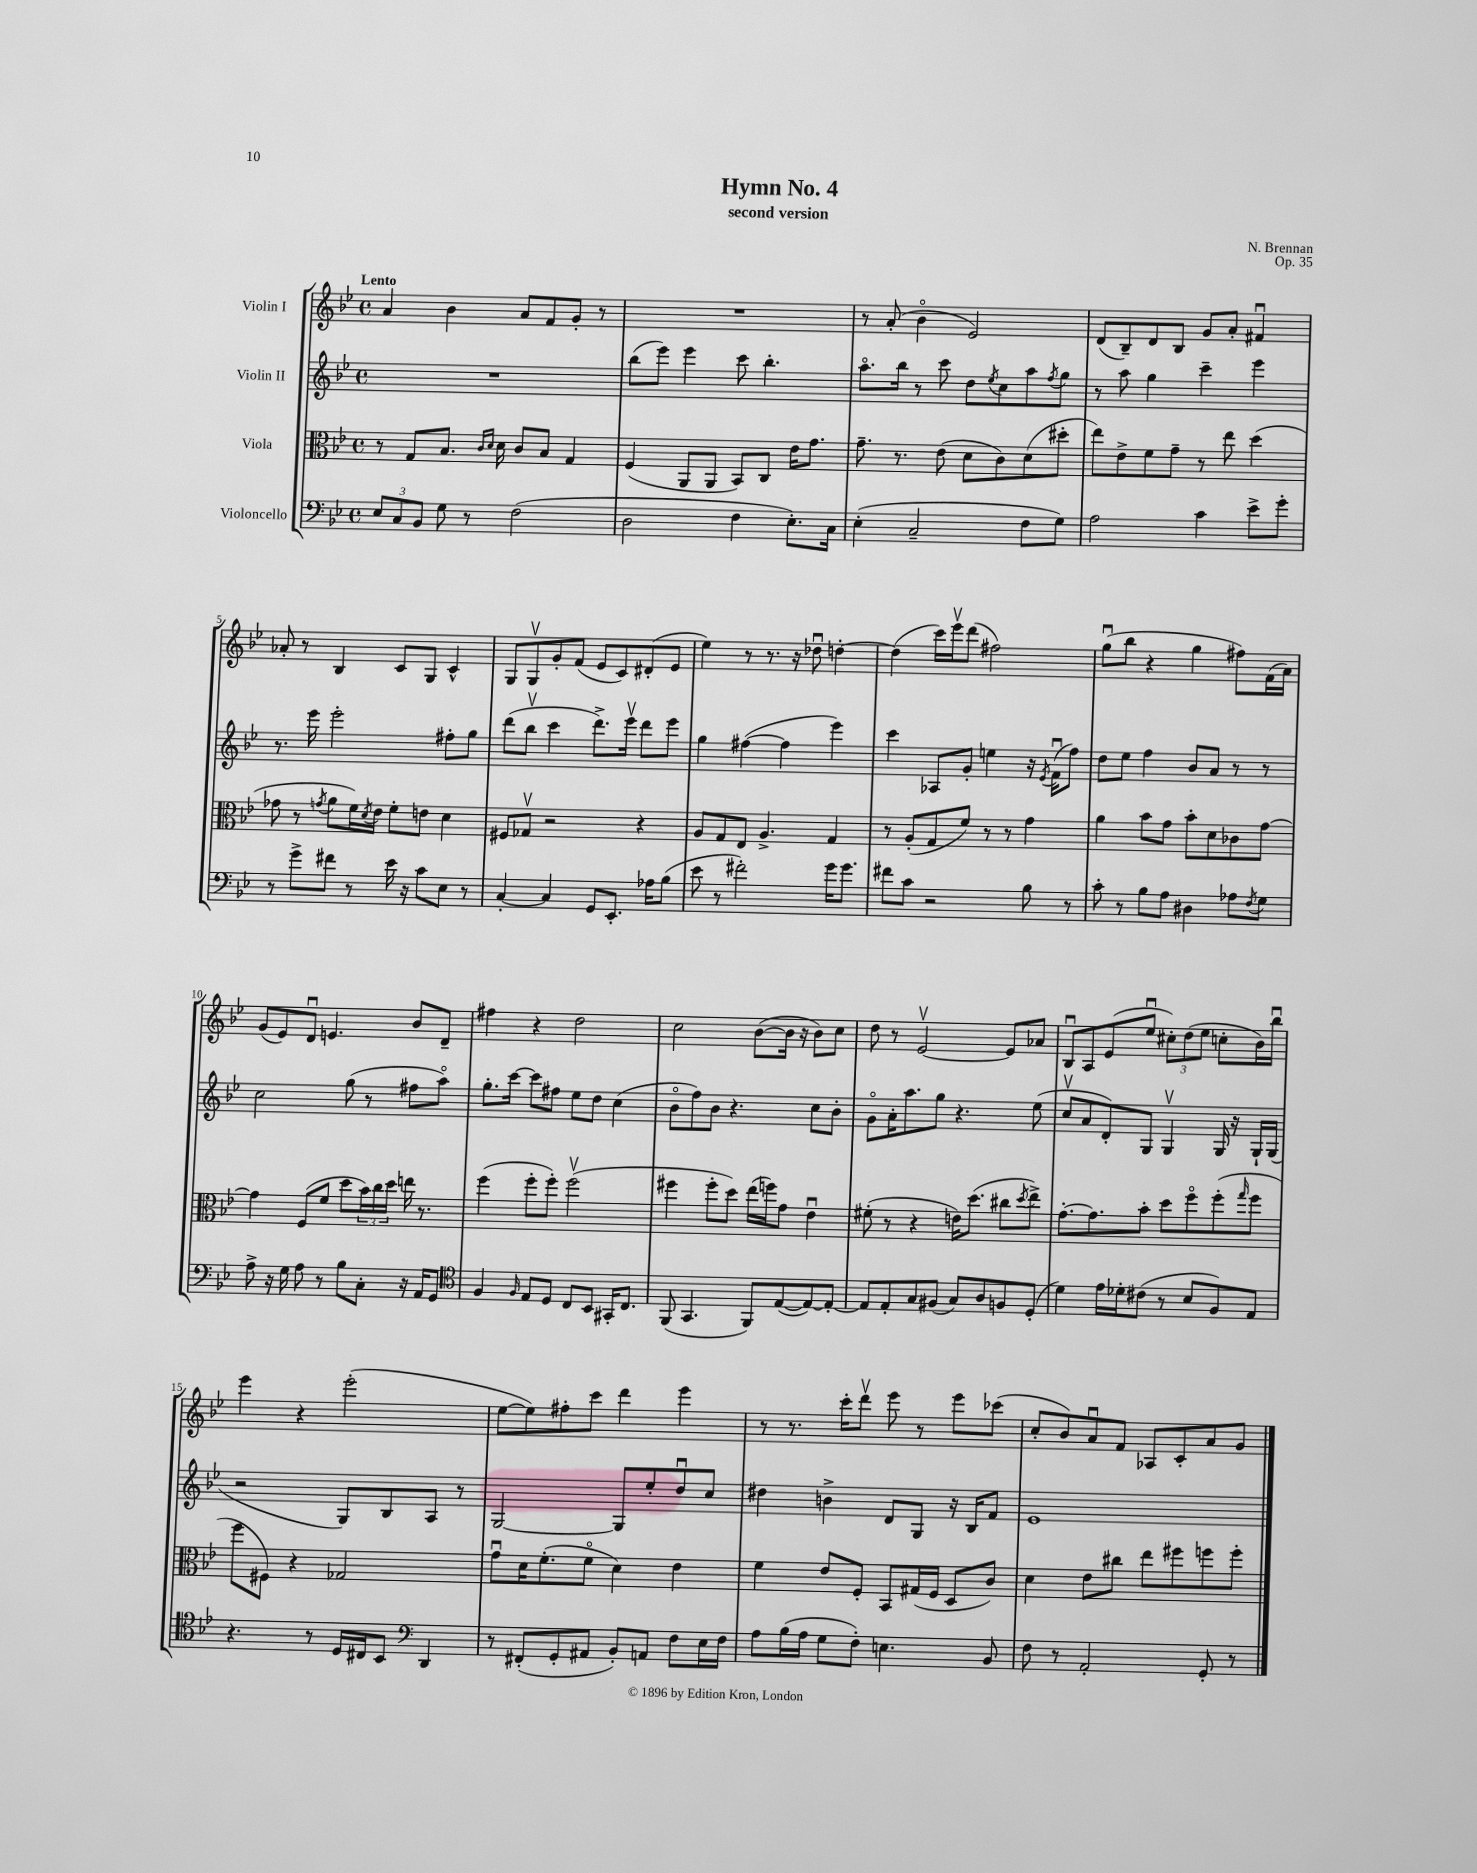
\header { title = "Hymn No. 4" composer = "N. Brennan" subtitle = "second version" opus = "Op. 35" }
<<
\new StaffGroup <<
\new Staff = "s0" \with { instrumentName = "Violin I" } {
    \clef treble \key bes \major \defaultTimeSignature \time 4/4 \tempo "Lento"
    a'4 bes'4 a'8 f'8 g'8-. r8 |
    R1 |
    r8 a'8-.( bes'4\flageolet ees'2) |
    d'8( bes8--) d'8 bes8 g'8 a'8-. fis'4\downbow |
    aes'8-. r8 bes4 c'8 g8 c'4-^ |
    g8 g8\upbow g'8-. f'8( ees'8 c'8) dis'8-.( ees'8 |
    ees''4) r8 r8. r16 des''8\downbow d''4~-. |
    d''4( c'''16) ees'''16\upbow d'''8( fis''2) |
    g''8\downbow( bes''8 r4 g''4 fis''8) f'16( a'16) |
    g'8( ees'8) d'8\downbow e'4. bes'8 d'8-- |
    fis''4 r4 d''2 |
    c''2 bes'8~( bes'16 r16 bes'8) c''8 |
    d''8 r8 ees'2~\upbow ees'8 aes'8 |
    bes8\downbow a8 ees'8( ees''8\downbow \tuplet 3/2 { cis''8-.) d''8( ees''8 } c''8-. bes'16) bes''16\downbow |
    ees'''4 r4 ees'''2-.( |
    ees''8~ ees''8) fis''8-. c'''8 d'''4 ees'''4 |
    r8 r8. c'''16-. d'''8\upbow ees'''8 r8 ees'''8 ces'''8( |
    c''8-. bes'8) a'8\downbow f'8 aes8 c'8-. a'8 g'8 \bar "|." |
}
\new Staff = "s1" \with { instrumentName = "Violin II" } {
    \clef treble \key bes \major \defaultTimeSignature \time 4/4
    R1 |
    bes''8( ees'''8) ees'''4 c'''8 bes''4.-. |
    a''8.\flageolet bes''16 r8 c'''8 d''8 \acciaccatura { ees''8 } c''8 a''8 \acciaccatura { f''8 } g''8 |
    r8 a''8 g''4 c'''4-- ees'''4 |
    r8. ees'''16 ees'''2-. fis''8-. g''8 |
    d'''8( bes''8\upbow c'''4 d'''8.->) ees'''16\upbow d'''8 ees'''8 |
    g''4 fis''4~( fis''4 ees'''4) |
    c'''4 aes8 g'8-. e''4 r16 \acciaccatura { ees'8 } f'16\downbow( f''8) |
    d''8 ees''8 f''4 bes'8 a'8 r8 r8 |
    c''2 g''8( r8 fis''8 a''8\flageolet) |
    g''8.-. c'''16~ c'''8 fis''8 ees''8 d''8 c''4( |
    bes'8\flageolet f''8) bes'8 r4. c''8 bes'8-. |
    g'8\flageolet a'16-. a''8. g''8 r4. ees''8( |
    c''8\upbow a'8 d'8-.) g8 g4\upbow g16 r16 g16-! g16( |
    r2 g8) bes8 a8 r8 |
    g2~ g8 ees''8-. d''8\downbow c''8 |
    dis''4 b'4-> d'8 g8 r16 bes16 f'8 |
    ees'1 \bar "|." |
}
\new Staff = "s2" \with { instrumentName = "Viola" } {
    \clef alto \key bes \major \defaultTimeSignature \time 4/4
    r8 g8 bes8. \grace { c'16 d'16 } d'16 c'8 bes8 g4 |
    f4( a,8 a,8 bes,8) c8 ees'16 g'8. |
    g'8.-- r8. ees'8( d'8 c'8) d'8( dis''8-. |
    ees''8) ees'8-> f'8 g'8-- r8 ees''8 d''4( |
    ges'8 r8 \acciaccatura { g'8 } a'8 f'16) \acciaccatura { d'8 } ees'16 f'8-. e'8 d'4 |
    fis8 ges8\upbow r2 r4 |
    a8 g8 ees8 a4.-> g4 |
    r8 a8-.( g8 f'8) r8 r8 g'4 |
    a'4 bes'8 g'8 bes'8-. d'8 ces'8 g'8~ |
    g'4 f8( f'8 d''8 \tuplet 3/2 { bes'16) c''16 d''16 } e''16 r8. |
    f''4( f''8-. f''8-.) f''2\upbow( |
    fis''4 fis''8-. d''8) ees''16( f''16) g'8 ees'4\downbow |
    fis'8-.( r8 r4 e'16) d''8.( cis''8 \acciaccatura { d''8 } ees''8->) |
    g'8.~-. g'8. bes'8-. d''8 f''8\flageolet f''8-.( \grace { g''16 } f''8 |
    f''8 fis8) r4 ges2 |
    g'8\downbow d'16 f'8.-.( f'8\flageolet d'4) ees'4 |
    f'4 ees'8 f8-. bes,8 gis16( f16 d8 c'8) |
    d'4 ees'8 cis''8 ees''8 fis''8 f''8 f''8-. \bar "|." |
}
\new Staff = "s3" \with { instrumentName = "Violoncello" } {
    \clef bass \key bes \major \defaultTimeSignature \time 4/4
    \tuplet 3/2 { ees8 c8 bes,8 } g8 r8 f2( |
    d2 f4 ees8.-.) c16 |
    ees4-.( c2-- f8 g8) |
    a2 c'4 ees'8-> g'8-. |
    r8 g'8-> fis'8 r8 ees'16 r16 c'8 ees8 r8 |
    c4~-. c4 g,8 ees,8.-. aes16 bes8( |
    ees'8 r8 fis'2-.) g'16 g'8. |
    fis'8 c'8 r2 bes8 r8 |
    c'8-. r8 bes8 a8 dis4 aes8 \acciaccatura { f8 } g8 |
    a8-> r16 g16 a8 r8 bes8 c8-. r16 a,16 g,8 |
    \clef tenor f4 \grace { f16 } ees8 d8 c8 bes,8 gis,16-. c8. |
    f,8( g,4. f,8) ees8~( ees8~) ees8~-. |
    ees8 ees8-. g8 fis8( g8) a8 f8 d8-.( |
    d'4) ees'16 des'16-. cis'8( r8 bes8 f8) ees8 |
    r4. r8 d16 cis16 bes,8 \clef bass d,4 |
    r8 fis,8-.( g,8-. ais,8 bes,8-.) a,8 f8 ees16 f16 |
    a8 bes16( a16 g8 f8-.) e4. bes,8 |
    f8 r8 a,2-. g,8-. r8 \bar "|." |
}
>>
>>
